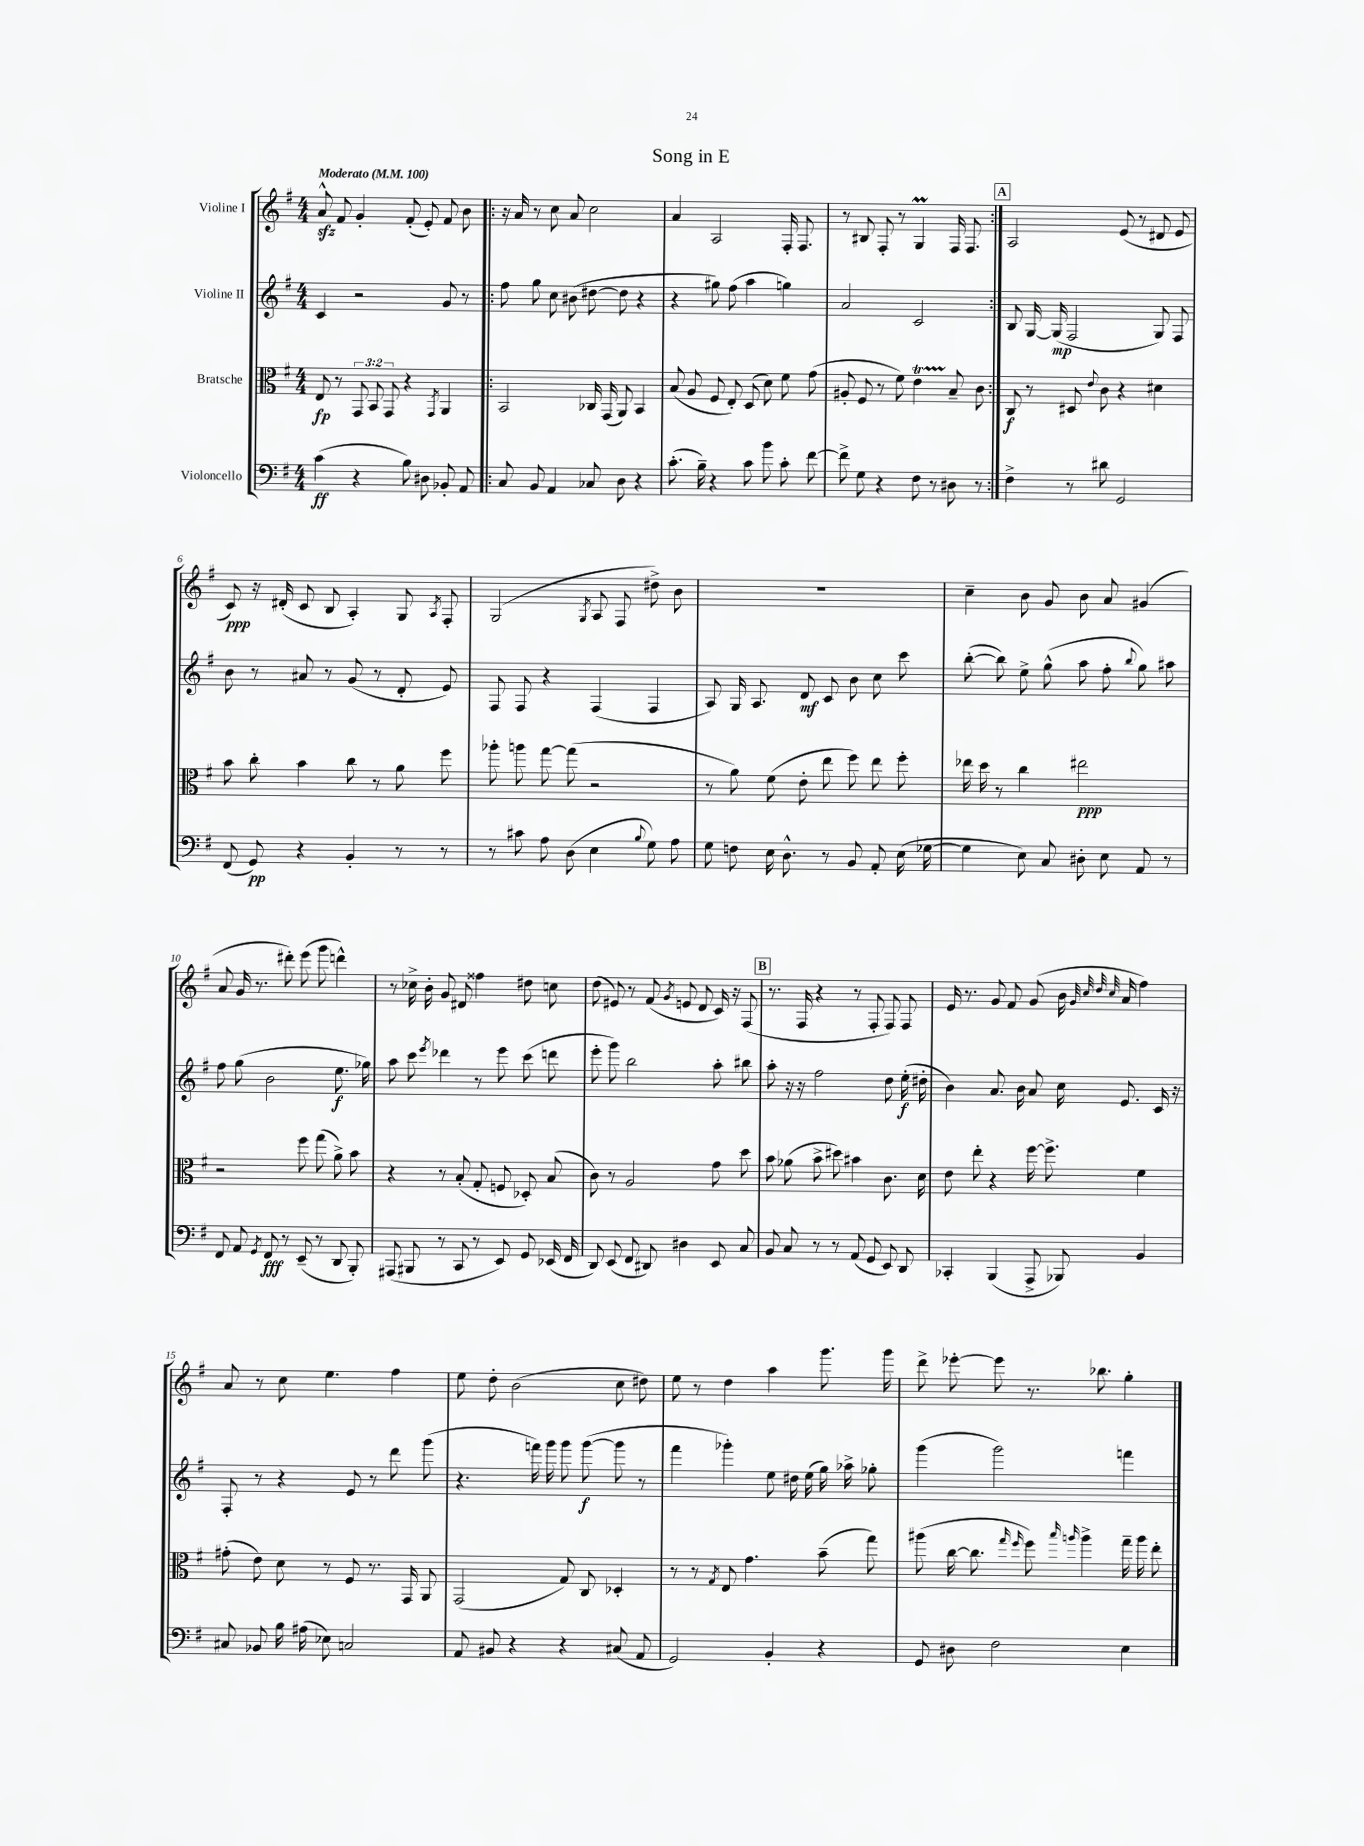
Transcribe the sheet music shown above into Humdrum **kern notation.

**kern	**dynam	**kern	**dynam	**kern	**dynam	**kern	**dynam
*part4	*part4	*part3	*part3	*part2	*part2	*part1	*part1
*staff4	*staff4	*staff3	*staff3	*staff2	*staff2	*staff1	*staff1
*I"Violoncello	*	*I"Bratsche	*	*I"Violine II	*	*I"Violine I	*
*clefF4	*	*clefC3	*	*clefG2	*	*clefG2	*
*k[f#]	*	*k[f#]	*	*k[f#]	*	*k[f#]	*
*M4/4	*	*M4/4	*	*M4/4	*	*M4/4	*
*MM100	*	*MM100	*	*MM100	*	*MM100	*
=1	=1	=1	=1	=1	=1	=1	=1
!	!	!	!	!	!	!LO:TX:a:B:t=Moderato	!
(4c\	ff	8E/	fp	4c/	.	8azz^^/	.
.	.	8r	.	.	.	8f#/	.
4r	.	12GG/	.	2r	.	4g'/	.
.	.	12BB/	.	.	.	.	.
.	.	12GG/	.	.	.	.	.
8B\)	.	4r	.	.	.	(8f#'/	.
8D#X\	.	.	.	.	.	8e'/)	.
.	.	8qGG/	.	.	.	.	.
8BB-X'/	.	4AA/	.	8g/	.	8f#/	.
8AA/	.	.	.	8r	.	8b\	.
=2!|:	=2!|:	=2!|:	=2!|:	=2!|:	=2!|:	=2!|:	=2!|:
8C/	.	2BB/	.	8ff#\	.	16r	.
.	.	.	.	.	.	16a/	.
8BB/	.	.	.	8gg\	.	8r	.
4AA/	.	.	.	8cc\	.	8cc\	.
.	.	.	.	(8b#X\	.	8a/	.
8C-X/	.	16C-X/	.	[8dd#X\	.	2cc\	.
.	.	(16GG/	.	.	.	.	.
8D\	.	8AA/)	.	8dd#\]	.	.	.
4r	.	4BB/	.	4r	.	.	.
=3	=3	=3	=3	=3	=3	=3	=3
(8.c'\	.	(8B/	.	4r	.	4a/	.
.	.	8A/	.	.	.	.	.
16B~\)	.	.	.	.	.	.	.
4r	.	8F#/	.	8gg#X\)	.	2A/	.
.	.	8E'/)	.	(8ff#\	.	.	.
8c\	.	(8D/	.	4aa\	.	.	.
8b\	.	8d\)	.	.	.	.	.
8c'\	.	8f#\	.	4ggn\)	.	16F#'/	.
.	.	.	.	.	.	8.F#/	.
[8f#\	.	(8g\	.	.	.	.	.
=4	=4	=4	=4	=4	=4	=4	=4
8f#^\]	.	8A#X'/	.	2a/	.	8r	.
8G\	.	8F#/	.	.	.	8B#X/	.
4r	.	8r	.	.	.	8F#'/	.
.	.	8f#\)	.	.	.	8r	.
8F#\	.	4eT\	.	2c/	.	4GM/	.
8r	.	.	.	.	.	.	.
8D#X\	.	8B~/	.	.	.	16F#/	.
.	.	.	.	.	.	8.F#/	.
8r	.	8c\	.	.	.	.	.
!!LO:REH:place=s1:t=A
=5:|!	=5:|!	=5:|!	=5:|!	=5:|!	=5:|!	=5:|!	=5:|!
4F#^\	.	8C/	f	8B/	.	2A/	.
.	.	8r	.	[16G/	.	.	.
.	.	.	.	(16G/]	mp	.	.
8r	.	8D#X/	.	2F#/	.	.	.
.	.	8qqe/	.	.	.	.	.
8d#X\	.	8c\	.	.	.	.	.
2GG/	.	4r	.	.	.	(8e/	.
.	.	.	.	.	.	8r	.
.	.	4d#X\	.	8G/)	.	8d#X/	.
.	.	.	.	8F#/	.	8e/	.
!!LO:LB:g=z
=6	=6	=6	=6	=6	=6	=6	=6
(8FF#/	.	8b\	.	8b\	.	8c/)	ppp
8GG/)	pp	8cc'\	.	8r	.	16r	.
.	.	.	.	.	.	(16d#X'/	.
4r	.	4b\	.	8a#X/	.	8c/	.
.	.	.	.	8r	.	8B/	.
4BB'/	.	8cc\	.	(8g/	.	4A'/)	.
.	.	8r	.	8r	.	.	.
8r	.	8a\	.	8d'/	.	8G/	.
.	.	.	.	.	.	8qA/	.
8r	.	8ff#\	.	8e/)	.	8F#'/	.
=7	=7	=7	=7	=7	=7	=7	=7
8r	.	8aa-X'\	.	8F#/	.	(2G/	.
8c#X\	.	8aan\	.	8F#/	.	.	.
8A\	.	[8gg\	.	4r	.	.	.
(8D\	.	(8gg\]	.	.	.	.	.
.	.	.	.	.	.	8qG/	.
4E\	.	2r	.	(4F#/	.	8A/	.
.	.	.	.	.	.	8F#/	.
8qqB/	.	.	.	.	.	.	.
8G\)	.	.	.	4F#/	.	8dd#X^\)	.
8A\	.	.	.	.	.	8b\	.
=8	=8	=8	=8	=8	=8	=8	=8
8G\	.	8r	.	8A/)	.	1r	.
8Fn\	.	8a\)	.	16G/	.	.	.
.	.	.	.	8.A/	.	.	.
16E\	.	(8f#\	.	.	.	.	.
8.D^^\	.	.	.	.	.	.	.
.	.	8e'\	.	8d/	mf	.	.
8r	.	8ee\	.	8c/	.	.	.
8BB/	.	8ff#\)	.	8b\	.	.	.
8AA'/	.	8ee\	.	8cc\	.	.	.
(16E\	.	8ff#'\	.	8ccc\	.	.	.
[16G-X\	.	.	.	.	.	.	.
=9	=9	=9	=9	=9	=9	=9	=9
4G-\]	.	16ee-X\	.	([8bb'\	.	4cc~\	.
.	.	16dd\	.	.	.	.	.
.	.	8r	.	8bb\])	.	.	.
8E\)	.	4cc\	.	8ee^\	.	8b\	.
8C/	.	.	.	(8gg^^\	.	8g/	.
8D#X'\	.	2ee#X\	ppp	8aa\	.	8b\	.
8E\	.	.	.	8ff#'\	.	8a/	.
.	.	.	.	8qqbb/	.	.	.
8AA/	.	.	.	8gg\)	.	(4g#X/	.
8r	.	.	.	8aa#X\	.	.	.
!!LO:LB:g=z
=10	=10	=10	=10	=10	=10	=10	=10
8FF#/	.	2r	.	8ff#\	.	8a/	.
8AA/	.	.	.	(8gg\	.	16g/	.
.	.	.	.	.	.	8.r	.
8qGG/	.	.	.	.	.	.	.
8FF#/	fff	.	.	2b\	.	.	.
8r	.	.	.	.	.	8ddd#X'\)	.
(8EE~/	.	8ff#\	.	.	.	(8eee\	.
8r	.	(8gg\	.	.	.	8ggg\	.
8DD/	.	8a^\)	.	8.ee\	f	4dddn^^\)	.
8BBB'/)	.	8b\	.	.	.	.	.
.	.	.	.	16gg-X\)	.	.	.
=11	=11	=11	=11	=11	=11	=11	=11
(8AAA#X/	.	4r	.	8aa\	.	8r	.
8BBB#X/	.	.	.	8ccc\	.	16cc-X^\	.
.	.	.	.	.	.	16b'\	.
.	.	.	.	8qeee/	.	.	.
8r	.	8r	.	4ddd-X\	.	8g/	.
8CC/	.	(8B'/	.	.	.	8d#X/	.
8r	.	8G'/	.	8r	.	4ff##X\	.
8EE/)	.	8Fn/	.	8eee\	.	.	.
8GG/	.	8D-X'/)	.	(8ccc\	.	8dd#X\	.
(16EE-X/	.	(8B/	.	8dddn\	.	8ccn\	.
16FF#/	.	.	.	.	.	.	.
=12	=12	=12	=12	=12	=12	=12	=12
8DD/)	.	8c\)	.	8eee'\	.	(8dd\	.
(8EE/	.	8r	.	8ggg\)	.	8e#X/)	.
8FF#/	.	2A/	.	2bb\	.	8r	.
8DD#X/)	.	.	.	.	.	(8f#/	.
.	.	.	.	.	.	8qg/	.
4D#X\	.	.	.	.	.	8en/	.
.	.	.	.	.	.	8d/	.
8EE/	.	8g\	.	8aa'\	.	16c/)	.
.	.	.	.	.	.	16r	.
8C/	.	8dd\	.	8bb#X\	.	(8F#/	.
!!LO:REH:place=s1:t=B
=13	=13	=13	=13	=13	=13	=13	=13
8BB/	.	8b\	.	8aa'\	.	8.r	.
8C/	.	(8a-X\	.	16r	.	.	.
.	.	.	.	16r	.	16F#/	.
8r	.	8b^\	.	2ff#\	.	4r	.
8r	.	8dd#X\)	.	.	.	.	.
(8AA/	.	4b#X\	.	.	.	8r	.
8GG/	.	.	.	.	.	8F#'/	.
8EE/)	.	8.c\	.	8dd\	.	8F#/)	.
8DD/	.	.	.	(16ee'\	f	8F#/	.
.	.	16d\	.	16dd#X'\	.	.	.
=14	=14	=14	=14	=14	=14	=14	=14
4CC-X'/	.	8e\	.	4b\)	.	16e/	.
.	.	.	.	.	.	8.r	.
.	.	8ee'\	.	.	.	.	.
(4BBB/	.	4r	.	8.a/	.	8g/	.
.	.	.	.	.	.	8f#/	.
.	.	.	.	16b\	.	.	.
8AAA^/	.	[16ff#\	.	8a/	.	(8g/	.
.	.	8.ff#^\]	.	.	.	.	.
8BBB-X/)	.	.	.	16cc\	.	16b\	.
.	.	.	.	.	.	32qqg/	.
.	.	.	.	.	.	32qqcc/	.
.	.	.	.	.	.	32qqdd/	.
.	.	.	.	.	.	32qqcc/	.
.	.	.	.	8.e/	.	16a/	.
4BB/	.	4f#\	.	.	.	4ff#\)	.
.	.	.	.	16c/	.	.	.
.	.	.	.	16r	.	.	.
!!LO:LB:g=z
=15	=15	=15	=15	=15	=15	=15	=15
8C#X/	.	(8g#X'\	.	8F#'/	.	8a/	.
8BB-X/	.	8e\)	.	8r	.	8r	.
16B\	.	8d\	.	4r	.	8cc\	.
(16A#X\	.	.	.	.	.	.	.
8E-X\)	.	8r	.	.	.	4.ee\	.
2Cn/	.	8F#/	.	8e/	.	.	.
.	.	8.r	.	8r	.	.	.
.	.	.	.	8ddd\	.	4ff#\	.
.	.	16GG/	.	.	.	.	.
.	.	8AA/	.	(8ggg\	.	.	.
=16	=16	=16	=16	=16	=16	=16	=16
8AA/	.	(2GG/	.	4.r	.	8ee\	.
8BB#X/	.	.	.	.	.	8dd'\	.
4r	.	.	.	.	.	(2b\	.
.	.	.	.	16fffn\)	.	.	.
.	.	.	.	16ggg\	.	.	.
4r	.	8G/)	.	8ggg\	.	.	.
.	.	8C/	.	([8ggg\	f	.	.
(8C#X/	.	4D-X'/	.	8ggg\]	.	8cc\	.
8AA/	.	.	.	8r	.	8dd#X\)	.
=17	=17	=17	=17	=17	=17	=17	=17
2GG/)	.	8r	.	4fff#\	.	8ee\	.
.	.	8r	.	.	.	8r	.
.	.	8qG/	.	.	.	.	.
.	.	8E/	.	4ggg-X'\)	.	4dd\	.
.	.	4.g\	.	.	.	.	.
4BB'/	.	.	.	8ee\	.	4aa\	.
.	.	.	.	16dd#X\	.	.	.
.	.	.	.	(16ee\	.	.	.
4r	.	(8b~\	.	16gg\)	.	8.ggg\	.
.	.	.	.	16aa-X^\	.	.	.
.	.	8gg\)	.	8gg-X'\	.	.	.
.	.	.	.	.	.	16ggg\	.
=18	=18	=18	=18	=18	=18	=18	=18
8GG/	.	(8aa#X\	.	(4ggg\	.	8ddd^\	.
8D#X\	.	[16cc\	.	.	.	[8eee-X'\	.
.	.	8.cc\]	.	.	.	.	.
2F#\	.	.	.	2ggg\)	.	8eee-\]	.
.	.	16qqgg/	.	.	.	.	.
.	.	16qqff#/	.	.	.	.	.
.	.	8ff#\)	.	.	.	8.r	.
.	.	16qqbb/	.	.	.	.	.
.	.	16qqaan/	.	.	.	.	.
.	.	4aa^\	.	.	.	.	.
.	.	.	.	.	.	8.bb-X\	.
4E\	.	16gg~\	.	4fffn\	.	4gg'\	.
.	.	16aa\	.	.	.	.	.
.	.	8ee'\	.	.	.	.	.
==	==	==	==	==	==	==	==
*-	*-	*-	*-	*-	*-	*-	*-
